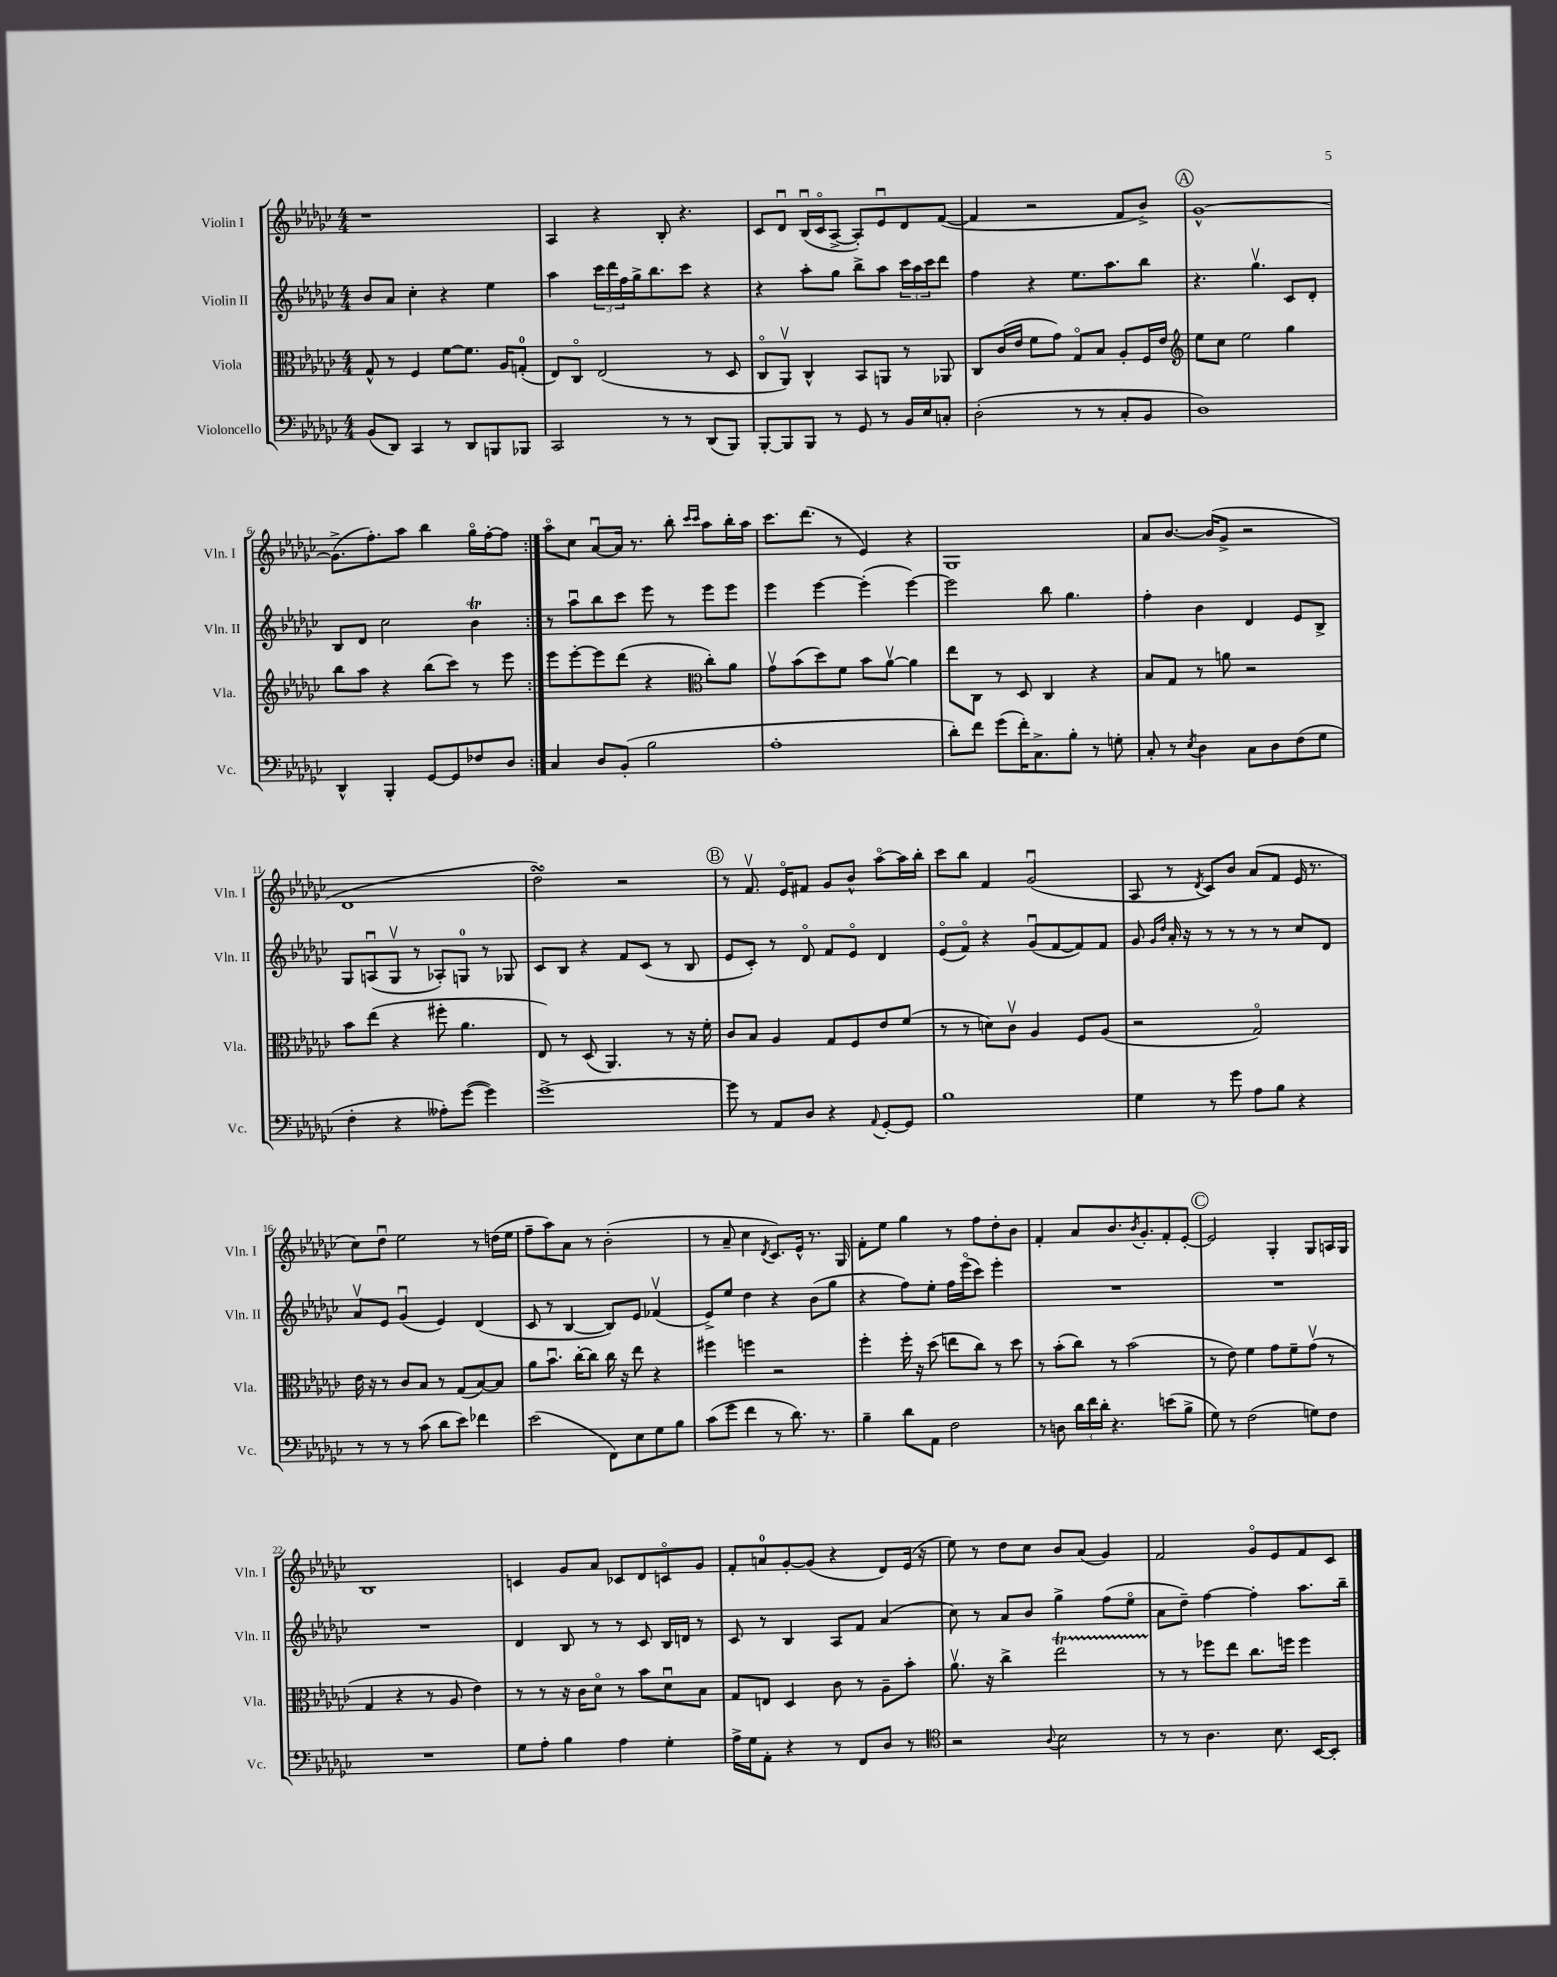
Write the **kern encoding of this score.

**kern	**kern	**kern	**kern
*part4	*part3	*part2	*part1
*staff4	*staff3	*staff2	*staff1
*I"Violoncello	*I"Viola	*I"Violin II	*I"Violin I
*I'Vc.	*I'Vla.	*I'Vln. II	*I'Vln. I
*clefF4	*clefC3	*clefG2	*clefG2
*k[b-e-a-d-g-c-]	*k[b-e-a-d-g-c-]	*k[b-e-a-d-g-c-]	*k[b-e-a-d-g-c-]
*M4/4	*M4/4	*M4/4	*M4/4
=1	=1	=1	=1
(8BB-/L	8G-^^/	8b-/L	1r
8DD-/J)	8r	8a-/J	.
4CC-/	4F/	4cc-'\	.
8r	[8f\L	4r	.
8DD-/L	8.f\J]	.	.
8BBBn/	.	4ee-\	.
.	16A-/KL	.	.
8BBB-X/J	(8Gn'/J	.	.
=2	=2	=2	=2
2CC-/	8E-/L)	4aa-\	4A-/
.	8C-/J	.	.
.	(2E-/	24ccc-\LL	4r
.	.	24ddd-\	.
.	.	24ff\	.
.	.	16gg-^\J	.
.	.	8.bb-\	.
8r	.	.	8B-'/
8r	.	8ccc-\J	4.r
(8DD-/L	8r	4r	.
8BBB-/J)	8D-/	.	.
=3	=3	=3	=3
[8BBB-'/L	8C-/L	4r	8c-/L
8BBB-/]	8AA-v/J)	.	8d-u/J
8BBB-/J	4C-^^/	8aa-'\L	(16B-u/LL
.	.	.	16c-/J
8r	.	8gg-\J	[8A-^/J
8GG-/	8BB-/L	8bb-^\L	8A-'/L])
8r	8AAn/J	8aa-\J	8e-u/
16BB-/LL	8r	24ccc-\LL	8d-/
.	.	24aa-\	.
16E-/J	.	.	.
.	.	24ccc-\J	.
8Cn'/J	8AA-X/	8ddd-\J	([8f/J
=4	=4	=4	=4
(2D-'\	8C-/L	4ff\	4f/]
.	(16c-/L	.	.
.	16e-/JJ	.	.
.	8f\L	4r	2r
.	8g-\J)	.	.
8r	8G-/L	8.ee-\L	.
8r	8B-/J	.	.
.	.	8.aa-\	.
8C-'/L	8A-'/L	.	8f/L
8BB-/J	16F/L	8bb-\J	8b-^/J)
.	16e-/JJ	.	.
!!LO:REH:place=s1:t=A
=5	=5	=5	=5
*	*clefG2	*	*
1D-)	8ee-\L	4.r	[1g-^^
.	8cc-\J	.	.
.	2ee-\	.	.
.	.	4.gg-v\	.
.	4gg-\	8c-/L	.
.	.	8d-'/J	.
!!LO:LB:g=z
=6	=6	=6	=6
4DD-^^/	8bb-\L	8B-/L	(8.g-^\L]
.	8aa-\J	8d-/J	.
.	.	.	8.ff'\)
4BBB-'/	4r	2cc-\	.
.	.	.	8aa-\J
[8GG-/L	(8bb-\L	.	4bb-\
8GG-/]	8ccc-\J)	.	.
8F-X/	8r	4b-t\	16gg-\LL
.	.	.	[16ff'\J
8D-/J	8eee-\	.	8ff\J]
=7:|!	=7:|!	=7:|!	=7:|!
4C-/	8eee-\L	8r	8aa-\L
.	[8eee-'\	8aa-u\L	8cc-\J
8D-/L	8eee-\]	8bb-\	[8a-u/L
(8BB-'/J	(8ddd-\J	8ccc-\J	16a-/Jk]
.	.	.	8.r
2B-\	4r	8eee-\	.
.	.	8r	8bb-'\
*	*clefC3	*	*
.	.	.	16qqccc-/LL
.	.	.	16qqccc-/JJ
.	8cc-'\L)	8eee-\L	8aa-\L
.	8a-\J	8eee-\J	16bb-'\L
.	.	.	16aa-\JJ
=8	=8	=8	=8
1A-'	8g-v\L	4eee-\	8.ccc-\L
.	(8b-\	.	.
.	.	.	(8.ddd-\J
.	8dd-\)	[4eee-\	.
.	8f\J	.	8r
.	8b-\L	(4eee-'\]	4e-/)
.	[8a-v\J	.	.
.	4a-\]	[4eee-\)	4r
=9	=9	=9	=9
8d-'\L)	8ee-\L	2eee-\]	1G-
8f\J	8C-\J	.	.
(8g-\L	8r	.	.
16f'\K)	8D-/	.	.
8.C-^\	.	.	.
.	4C-/	8bb-\	.
8B-'\J	.	4.gg-\	.
8r	4r	.	.
8Gn'\	.	.	.
=10	=10	=10	=10
8C-'/	8B-/L	4ff'\	8a-/L
8r	8G-/J	.	[8.b-/J
8qE-/	.	.	.
4D-\	8r	4b-\	.
.	.	.	(16b-/KL]
.	8an\	.	8g-^/J
8C-\L	2r	4d-/	2r
8D-\	.	.	.
(8F\	.	8e-/L	.
8G-\J	.	8B-^/J	.
!!LO:LB:g=z
=11	=11	=11	=11
4F'\	8b-\L	8G-/L	1d-
.	(8ee-\J	(8Anu/	.
4r	4r	8G-v/J	.
.	.	8r	.
8A--X'\L)	8ff#X'\	8A-X'/L)	.
([8g-\J	4.a-\	8Gn/J	.
4g-\])	.	8r	.
.	.	8G-X/	.
=12	=12	=12	=12
[1g-^	8E-/)	8c-/L	2dd-sSSS\)
.	8r	8B-/J	.
.	(8D-/	4r	.
.	4.AA-/)	.	.
.	.	8f/L	2r
.	.	(8c-/J	.
.	8r	8r	.
.	16r	8B-/	.
.	16f'\	.	.
!!LO:REH:place=s1:t=B
=13	=13	=13	=13
8g-\]	8c-/L	8e-/L	8r
8r	8B-/J	8c-'/J)	8.fv/
8AA-/L	4A-/	8r	.
.	.	.	16e-/KL
8D-/J	.	8d-/	8f#X/J
4r	8G-/L	8f/L	8g-/L
.	8F/	8e-/J	8b-^^/J
8qqAA-/	.	.	.
[8GG-'/L	8e-/	4d-/	[8aa-\L
8GG-/J]	(8f/J	.	16aa-\L]
.	.	.	16bb-'\JJ
=14	=14	=14	=14
1B-	8r	(8e-/L	8ccc-\L
.	8r	8f/J)	8bb-\J
.	8dn\L)	4r	4f/
.	8c-v\J	.	.
.	4A-/	(8g-u/L	(2g-u/
.	.	[8f/	.
.	8F/L	8f/])	.
.	(8A-/J	8f/J	.
=15	=15	=15	=15
4G-\	2r	8g-/	8A-/
.	.	16qqg-/LL	.
.	.	16qqdd-/JJ	.
.	.	16a-'/	8r
.	.	16r	.
.	.	.	8qd-/
8r	.	8r	8c-/L)
8g-\	.	8r	8b-/J
8A-\L	2G-/)	8r	(8a-/L
8B-\J	.	8r	8f/J
4r	.	8cc-/L	16e-/
.	.	.	8.r
.	.	8d-/J	.
!!LO:LB:g=z
=16	=16	=16	=16
8r	16e-\	8a-v/L	8cc-\L)
.	16r	.	.
8r	8r	8e-/J	8dd-u\J
8r	8c-/L	(4g-u/	2ee-\
(8c-\	8B-/J	.	.
8d-\L	8r	4e-/)	.
8e-\J)	(8G-/L	.	.
4f-X\	[8B-/)	(4d-/	8r
.	8B-/J]	.	(16ddn\LL
.	.	.	16ee-\JJ
=17	=17	=17	=17
(2e-\	8a-\L	8c-/	8ff~\L
.	8.b-u\J	8r	8aa-\)
.	.	[4B-/	8a-\J
.	[16cc-'\KL	.	.
.	8cc-\J]	.	8r
8FF\L)	16cc-\	8B-/L])	(2b-'\
.	16r	.	.
8E-\	8ee-\	8e-/J	.
8G-\	4r	(4f-Xv/	.
8B-\J	.	.	.
=18	=18	=18	=18
(8c-\L	4ff#X\	8e-^/L)	8r
8g-\J	.	8ee-/J	8a-~/
4f\	4ffn\	4dd-\	4cc-\
.	.	.	8qd-/
8r	2r	4r	8.c-/L)
8.d-\)	.	.	.
.	.	.	16e-^^/Jk
.	.	(8b-\L	8.r
8.r	.	.	.
.	.	8gg-\J	.
.	.	.	16G-/
=19	=19	=19	=19
4B-~\	4ff'\	4r	8f'\L
.	.	.	8ee-\J
8d-\L	16ff'\	8ff\L)	4gg-\
.	16r	.	.
8AA-\J	(8dd-\	8ee-'\J	.
2F\	8een\L	16ff\LL	8r
.	.	(16eee-\J	.
.	8cc-\J)	8ccc-\J)	8ff\L
.	8r	4eee-'\	8dd-'\
.	8dd-\	.	8b-\J
=20	=20	=20	=20
8r	8r	1r	4f'/
8Dn\	(8b-'\L	.	.
24d-\LL	8cc-\J)	.	8a-/L
24f\	.	.	.
24d-'\JJ	.	.	.
4.r	8r	.	8.b-/
.	(2b-\	.	.
.	.	.	8qb-/
.	.	.	8.g-'/
(8en\L	.	.	8f'/
8B-^\J	.	.	[8e-'/J
!!LO:REH:place=s1:t=C
=21	=21	=21	=21
8G-\)	8r	1r	2e-/]
8r	8e-\)	.	.
(2F\	4f\	.	.
.	8g-\L	.	4G-'/
.	8f~\	.	.
8Gn\L)	(8g-v\J	.	8G-/L
8F\J	8r	.	16An/L
.	.	.	16G-/JJ
!!LO:LB:g=z
=22	=22	=22	=22
1r	4G-/	1r	1B-
.	4r	.	.
.	8r	.	.
.	8A-/	.	.
.	4e-\)	.	.
=23	=23	=23	=23
8G-\L	8r	4d-/	4cn/
8A-'\J	8r	.	.
4B-\	16r	8B-/	8g-/L
.	16c-\KL	.	.
.	8d-\J	8r	8a-/J
4A-\	8r	8r	8c-X/L
.	8b-\L	8c-/	8d-/
4G-'\	8d-u\	16B-/LL	8cn/
.	.	16dn/JJ	.
.	8B-\J	8r	8g-/J
=24	=24	=24	=24
16A-^\LL	8G-/L	8c-/	8f'/L
16G-\J	.	.	.
8AA-'\J	8En/J	8r	8an/
4r	4D-/	4B-/	[8g-'/
.	.	.	(8g-/J]
8r	8c-\	8A-/L	4r
8FF/L	8r	8f/J	.
8D-/J	8A-~\L	(4a-/	8d-/L)
8r	8b-'\J	.	(16e-/Jk
.	.	.	16r
=25	=25	=25	=25
*clefC4	*	*	*
2r	8.a-v\	8cc-\)	8ee-\)
.	.	8r	8r
.	16r	.	.
.	4cc-^\	8a-/L	8dd-\L
.	.	8b-/J	8cc-\J
8qqA-/	.	.	.
2B-\	2ee-T\	4gg-^\	8b-/L
.	.	.	(8a-/J
.	.	(8ff\L	4g-/)
.	.	8ee-\J	.
=26	=26	=26	=26
8r	8r	8a-\L	2f/
8r	8r	8dd-~\J)	.
4.A-\	8ff-X\L	[4ff\	.
.	8ee-\J	.	.
.	8.cc-\L	4ff'\]	8g-/L
8.B-\	.	.	8e-/
.	16ffn\Jk	.	.
.	4ff\	8.aa-\L	8f/
[16BB-/KL	.	.	.
8BB-'/J]	.	.	8c-/J
.	.	16bb-~\Jk	.
==	==	==	==
*-	*-	*-	*-
